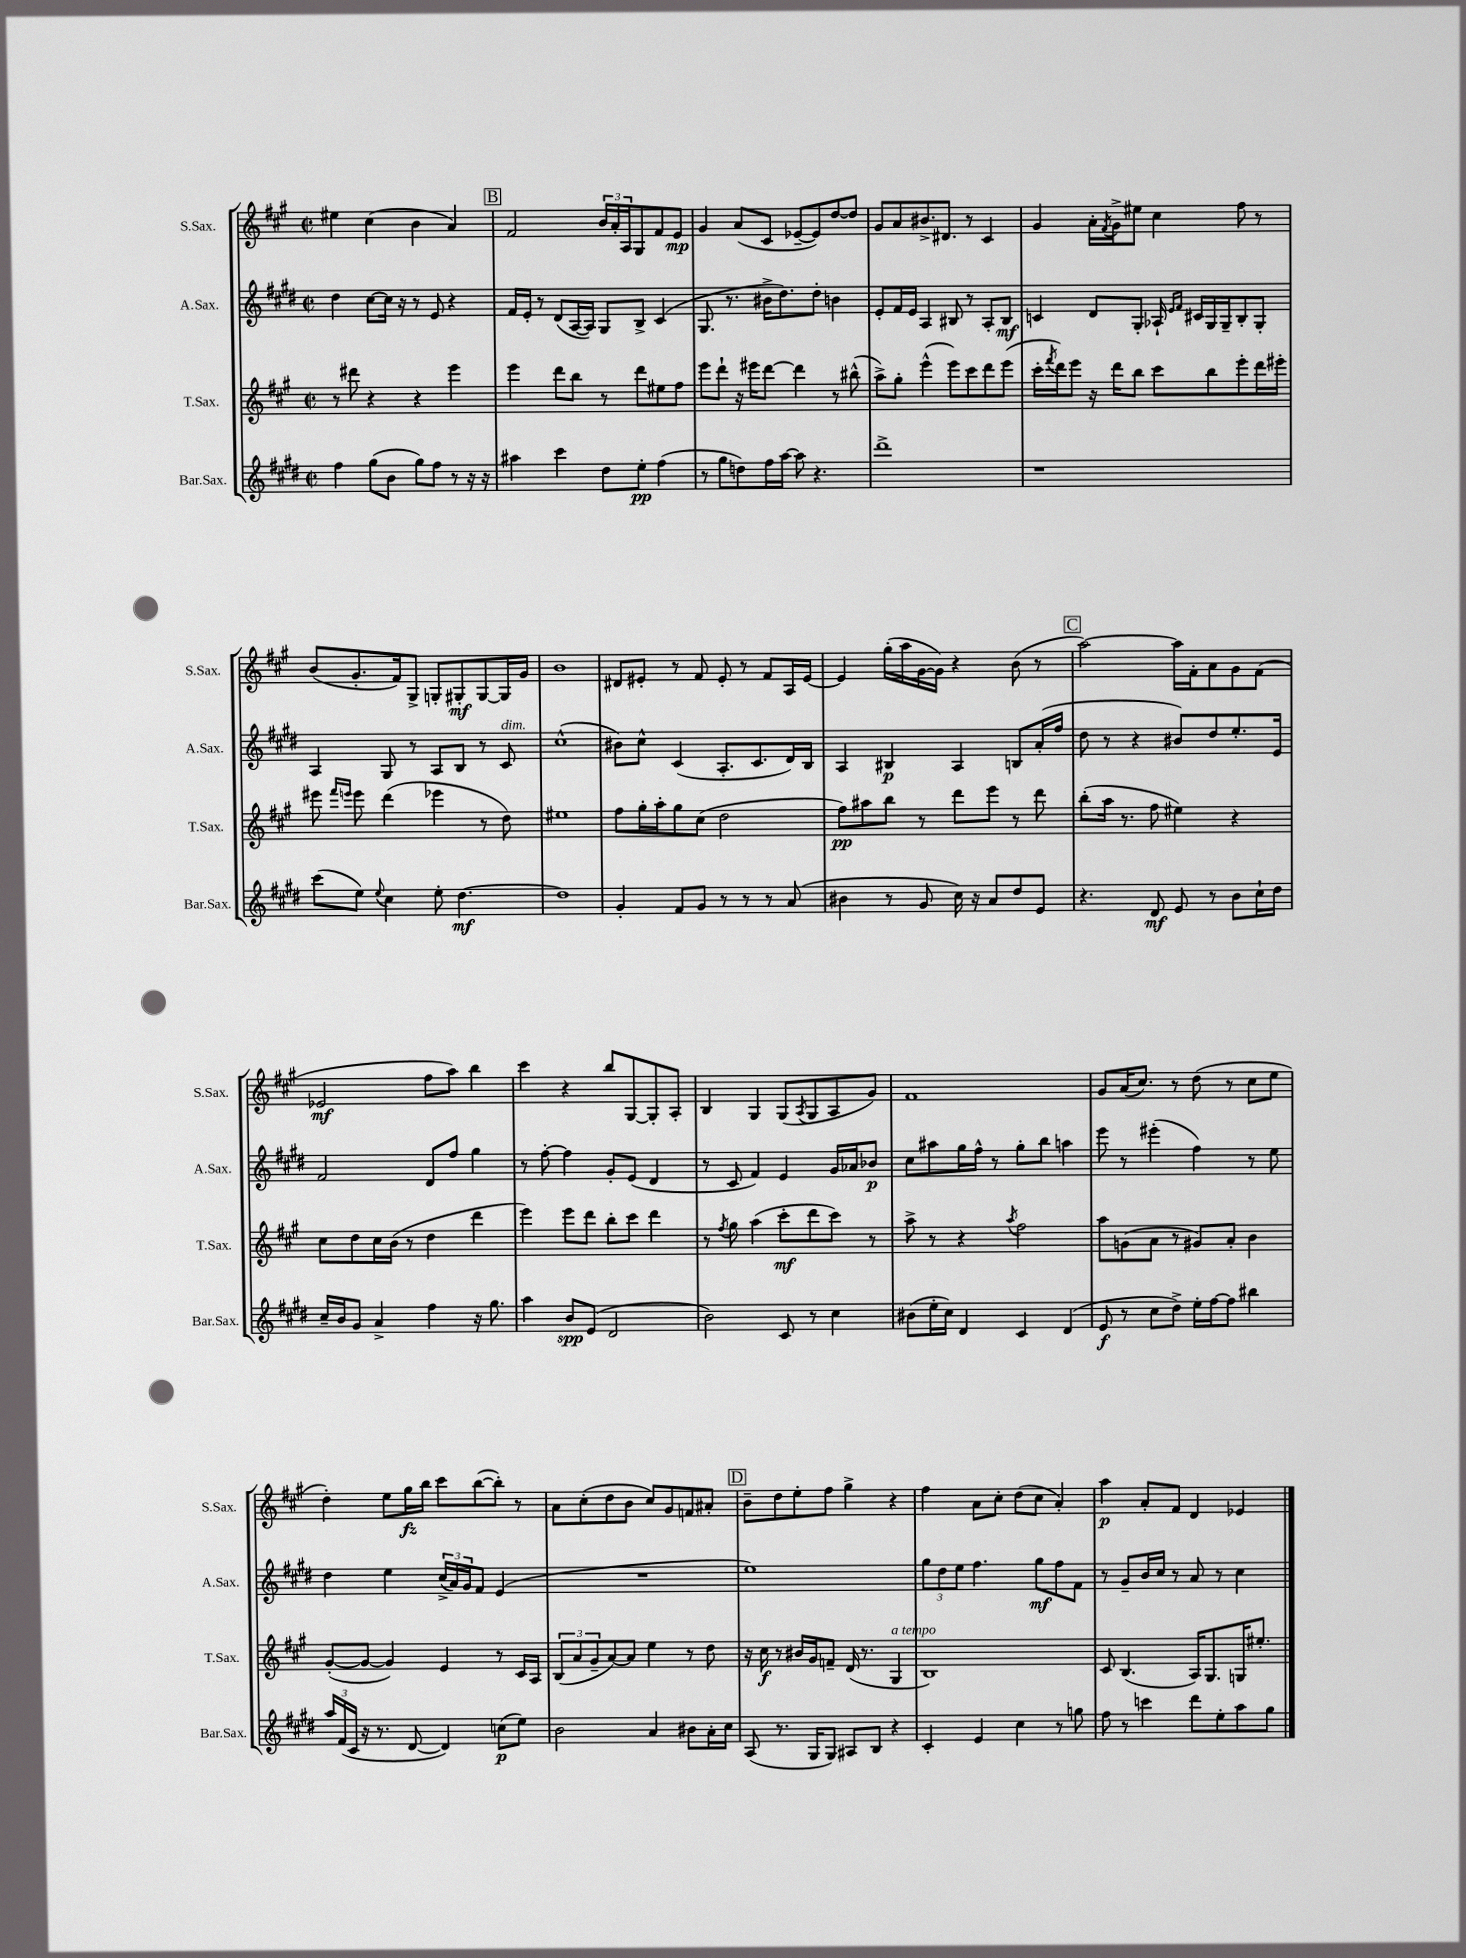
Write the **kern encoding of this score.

**kern	**kern	**kern	**kern
*staff4	*staff3	*staff2	*staff1
*clefG2	*clefG2	*clefG2	*clefG2
*k[f#c#g#d#]	*k[f#c#g#]	*k[f#c#g#d#]	*k[f#c#g#]
*M2/2	*M2/2	*M2/2	*M2/2
*met(c|)	*met(c|)	*met(c|)	*met(c|)
4ff#\	8r	4dd#\	4ee#\
.	8ddd#\	.	.
(8gg#\L	4r	[8cc#\L	(4cc#\
8b\J	.	16cc#\]Jk	.
.	.	16r	.
8gg#\L)	4r	8r	4b\
8ff#\J	.	8e/	.
8r	4eee\	4r	4a/)
16r	.	.	.
16r	.	.	.
=	=	=	=
4aa#\	4eee\	16f#/LL	2f#/
.	.	16e'/JJ	.
.	.	8r	.
4ccc#\	8ddd\L	(8d#/L	.
.	8bb\J	[16A/L	.
.	.	16A/]JJ)	.
8dd#\L	8r	8G#/L	24b/LL
.	.	.	24a'/
.	.	.	24A/J
8ee'\J	8ddd\L	8B^/J	8G#/
(4ff#\	8ee#\	(4c#/	8f#/
.	8ff#\J	.	8e/J
=	=	=	=
8r	8eee\L	8.G#/	4g#/
8gg#\L	8ddd`\J	.	.
.	.	8.r	.
8dd\)	16r	.	(8a/L
.	16eee#\LK	.	.
16ff#\L	[8ddd\J	16b#^\LK	8c#/J
[16aa\JJ	.	8.dd#\)	.
8aa\]	4ddd\]	.	[8e-~/L
4.r	.	8dd#'\J	8e-/])
.	8r	4b\	[8dd/
.	(8bb#^^\	.	8dd/]J
=	=	=	=
1ddd#^	8aa^\L)	8e'/L	8g#/L
.	8gg#'\J	16f#/L	8a/
.	.	16e/JJ	.
.	(4eee^^\	4A/	8.b#^/
.	.	.	8.d#/J
.	8eee\L)	8B#/	.
.	8ccc#\	8r	8r
.	8ddd\	8A'/L	4c#/
.	(8eee\J	8B#/J	.
=	=	=	=
1r	16ccc#'\LL	4c/	4g#/
.	8qfff#/	.	.
.	16ddd\J)	.	.
.	8eee\J	.	.
.	16r	8d#/L	16a'\LL
.	.	.	8qf#/
.	16ddd\LK	.	16g#^\J
.	8bb\J	8G#'/J	8ee#\J
.	8ccc#\L	16A-`/	4cc#\
.	.	16qqe/LL	.
.	.	16qqf#/JJ	.
.	.	16c#/LL	.
.	8bb\	16G#/	.
.	.	16G#~/J	.
.	8eee'\	8B'/	8ff#\
.	16ddd\L	8G#'/J	8r
.	16eee#'\JJ	.	.
=	=	=	=
(8ccc#\L	8eee#\	4A/	(8b/L
.	16qqfff#/LL	.	.
.	16qqeee/JJ	.	.
8ee\J)	8eee\	.	8.g#'/
8qqee/	.	.	.
4cc#\	(4ddd\	8G#/	.
.	.	.	16f#/k)
.	.	8r	8G#^/J
8ee'\	4eee-\	8A/L	8G'/L
[4.dd#\	.	8B/J	8G#'/
.	8r	8r	[8G#/
.	8dd\)	8c#/	16G#/]L
.	.	.	16g#/JJ
=	=	=	=
1dd#]	1ee#	(1cc#^^	1b
=	=	=	=
4g#'/	8ff#\L	8b#\L)	8d#/L
.	16gg#'\L	8cc#^^\J	8e#'/J
.	16aa'\J	.	.
8f#/L	8gg#\	(4c#/	8r
8g#/J	(8cc#\J	.	8f#/
8r	2dd\	8.A'/L	8e#'/
8r	.	.	8r
.	.	8.c#/	.
8r	.	.	8f#/L
(8a/	.	16d#/L)	16A/L
.	.	16B/JJ	[16e#/JJ
=	=	=	=
4b#\	8ff#\L)	4A/	4e#/]
.	8aa#\	.	.
8r	8bb\J	4B#/	(16gg#'\LL
.	.	.	16aa\
8g#/	8r	.	[16g#\
.	.	.	16g#\]JJ)
16cc#\)	8ddd\L	4A/	4r
16r	.	.	.
8a/L	8eee\J	.	.
8dd#/	8r	8B/L	(8b\
8e/J	8ddd\	(16a'/L	8r
.	.	16ff#/JJ	.
=	=	=	=
4.r	(8bb'\L	8dd#\	[2aa\)
.	16aa\Jk	8r	.
.	8.r	.	.
.	.	4r	.
8d#/	8ff#\	.	.
8e/	4ee#\)	8b#/L)	16aa\]LL
.	.	.	16f#'\J
8r	.	8dd#/	8a\
8b\L	4r	8.ee'/	8g#\
16cc#`\L	.	.	(8f#\J
16dd#\JJ	.	16e/Jk	.
=	=	=	=
16cc#~/LL	8cc#\L	2f#/	2e-/
16b/J	.	.	.
8g#/J	8dd\	.	.
4a^/	16cc#\L	.	.
.	(16b\JJ	.	.
.	8r	.	.
4ff#\	4dd\	8d#/L	8ff#\L
.	.	8ff#/J	8aa\J)
16r	4ddd\	4gg#\	4bb\
8.gg#\	.	.	.
=	=	=	=
4aa\	4eee\)	8r	4ccc#\
.	.	[8ff#'\	.
8b/L	8eee\L	4ff#\]	4r
(8e/J	8ddd\J	.	.
2d#/	8bb'\L	8g#'/L	8bb/L
.	8ccc#\J	(8e/J	[8G#/
.	4ddd\	4d#/	8G#'/]
.	.	.	8A'/J
=	=	=	=
2b\)	8r	8r	4B/
.	8qff#/	.	.
.	8gg#\	8c#/	.
.	(4aa\	4f#/)	4G#/
8c#/	8ccc#'\L	4e/	(8G#/L
.	.	.	8qA/
8r	8ddd\	.	8G#/
4cc#\	8ccc#\J)	16g#/LL	8A/
.	.	16a-/J	.
.	8r	8b-/J	8g#/J)
=	=	=	=
(8b#\L	8aa^\	8cc#\L	1f#
16ee'\L	8r	8aa#\	.
16cc#\JJ)	.	.	.
4d#/	4r	16gg#\L	.
.	.	16ff#^^\JJ	.
.	.	8r	.
.	8qaa/	.	.
4c#/	2ff#\	8gg#'\L	.
.	.	8bb\J	.
(4d#/	.	4aa\	.
=	=	=	=
8e/	8aa\L	8eee\	8g#/L
8r	(8g\	8r	(16a/K
.	.	.	8.cc#/J)
8cc#\L	8a\J	(4eee#'\	.
8dd#^\J)	8r	.	8r
16ee'\LL	8g#/L)	4ff#\)	(8dd\
[16ff#\J	.	.	.
8ff#\]J	8a'/J	.	8r
4bb#\	4b\	8r	8cc#\L
.	.	8ee\	8ee\J
=	=	=	=
24aa/LL	([8g#'/L	4dd#\	4dd'\)
(24f#/	.	.	.
24c#/JJ	.	.	.
16r	8g#/_J	.	.
8.r	.	.	.
.	4g#/])	4ee\	8ee\L
[8d#/	.	.	16gg#\L
.	.	.	16bb\JJ
4d#/])	4e/	(24cc#^/LL	8ccc#\L
.	.	24a/)	.
.	.	24g#/J	.
.	.	8f#/J	([8bb\
(8cc\L	8r	(4e/	8bb'\]J)
8ee\J)	16c#/LL	.	8r
.	16A/JJ	.	.
=	=	=	=
2b\	(12B/L	1r	8a\L
.	12a/	.	.
.	.	.	(8cc#'\
.	12g#~/	.	.
.	[8a/)	.	8dd\
.	8a/]J	.	8b\J
4a/	4ee\	.	8cc#/L)
.	.	.	8g#/
8b#\L	8r	.	8f/
16a'\L	8dd\	.	8a#'/J
16cc#\JJ	.	.	.
=	=	=	=
(8A/	16r	1ee)	8b~\L
.	16cc#\	.	.
8.r	8r	.	8dd\
.	16b#/LL	.	8ee'\
16G#/LK	16g#/J	.	.
8G#/J)	8f~/J	.	8ff#\J
8A#/L	(16d/	.	4gg#^\
.	8.r	.	.
8B/J	.	.	.
4r	4G#/	.	4r
=	=	=	=
4c#'/	1B)	12gg#\L	4ff#\
.	.	12dd#\	.
.	.	12ee\J	.
4e/	.	4.ff#\	8a\L
.	.	.	8cc#'\J
4cc#\	.	.	(8dd\L
.	.	8gg#\L	8cc#\J
8r	.	8ff#\	4a'/)
8gg\	.	8f#\J	.
=	=	=	=
8ff#\	8c#/	8r	4aa\
8r	(4.B/	8g#~/L	.
4ccc\	.	16b/L	8a'/L
.	.	16cc#/JJ	.
.	.	8r	8f#/J
8ddd#\L	16A/LK)	8a/	4d/
.	8.G#/	.	.
8ee'\	.	8r	.
8aa\	16G/K	4cc#\	4e-/
.	8.ee#'/J	.	.
8gg#\J	.	.	.
==	==	==	==
*-	*-	*-	*-
